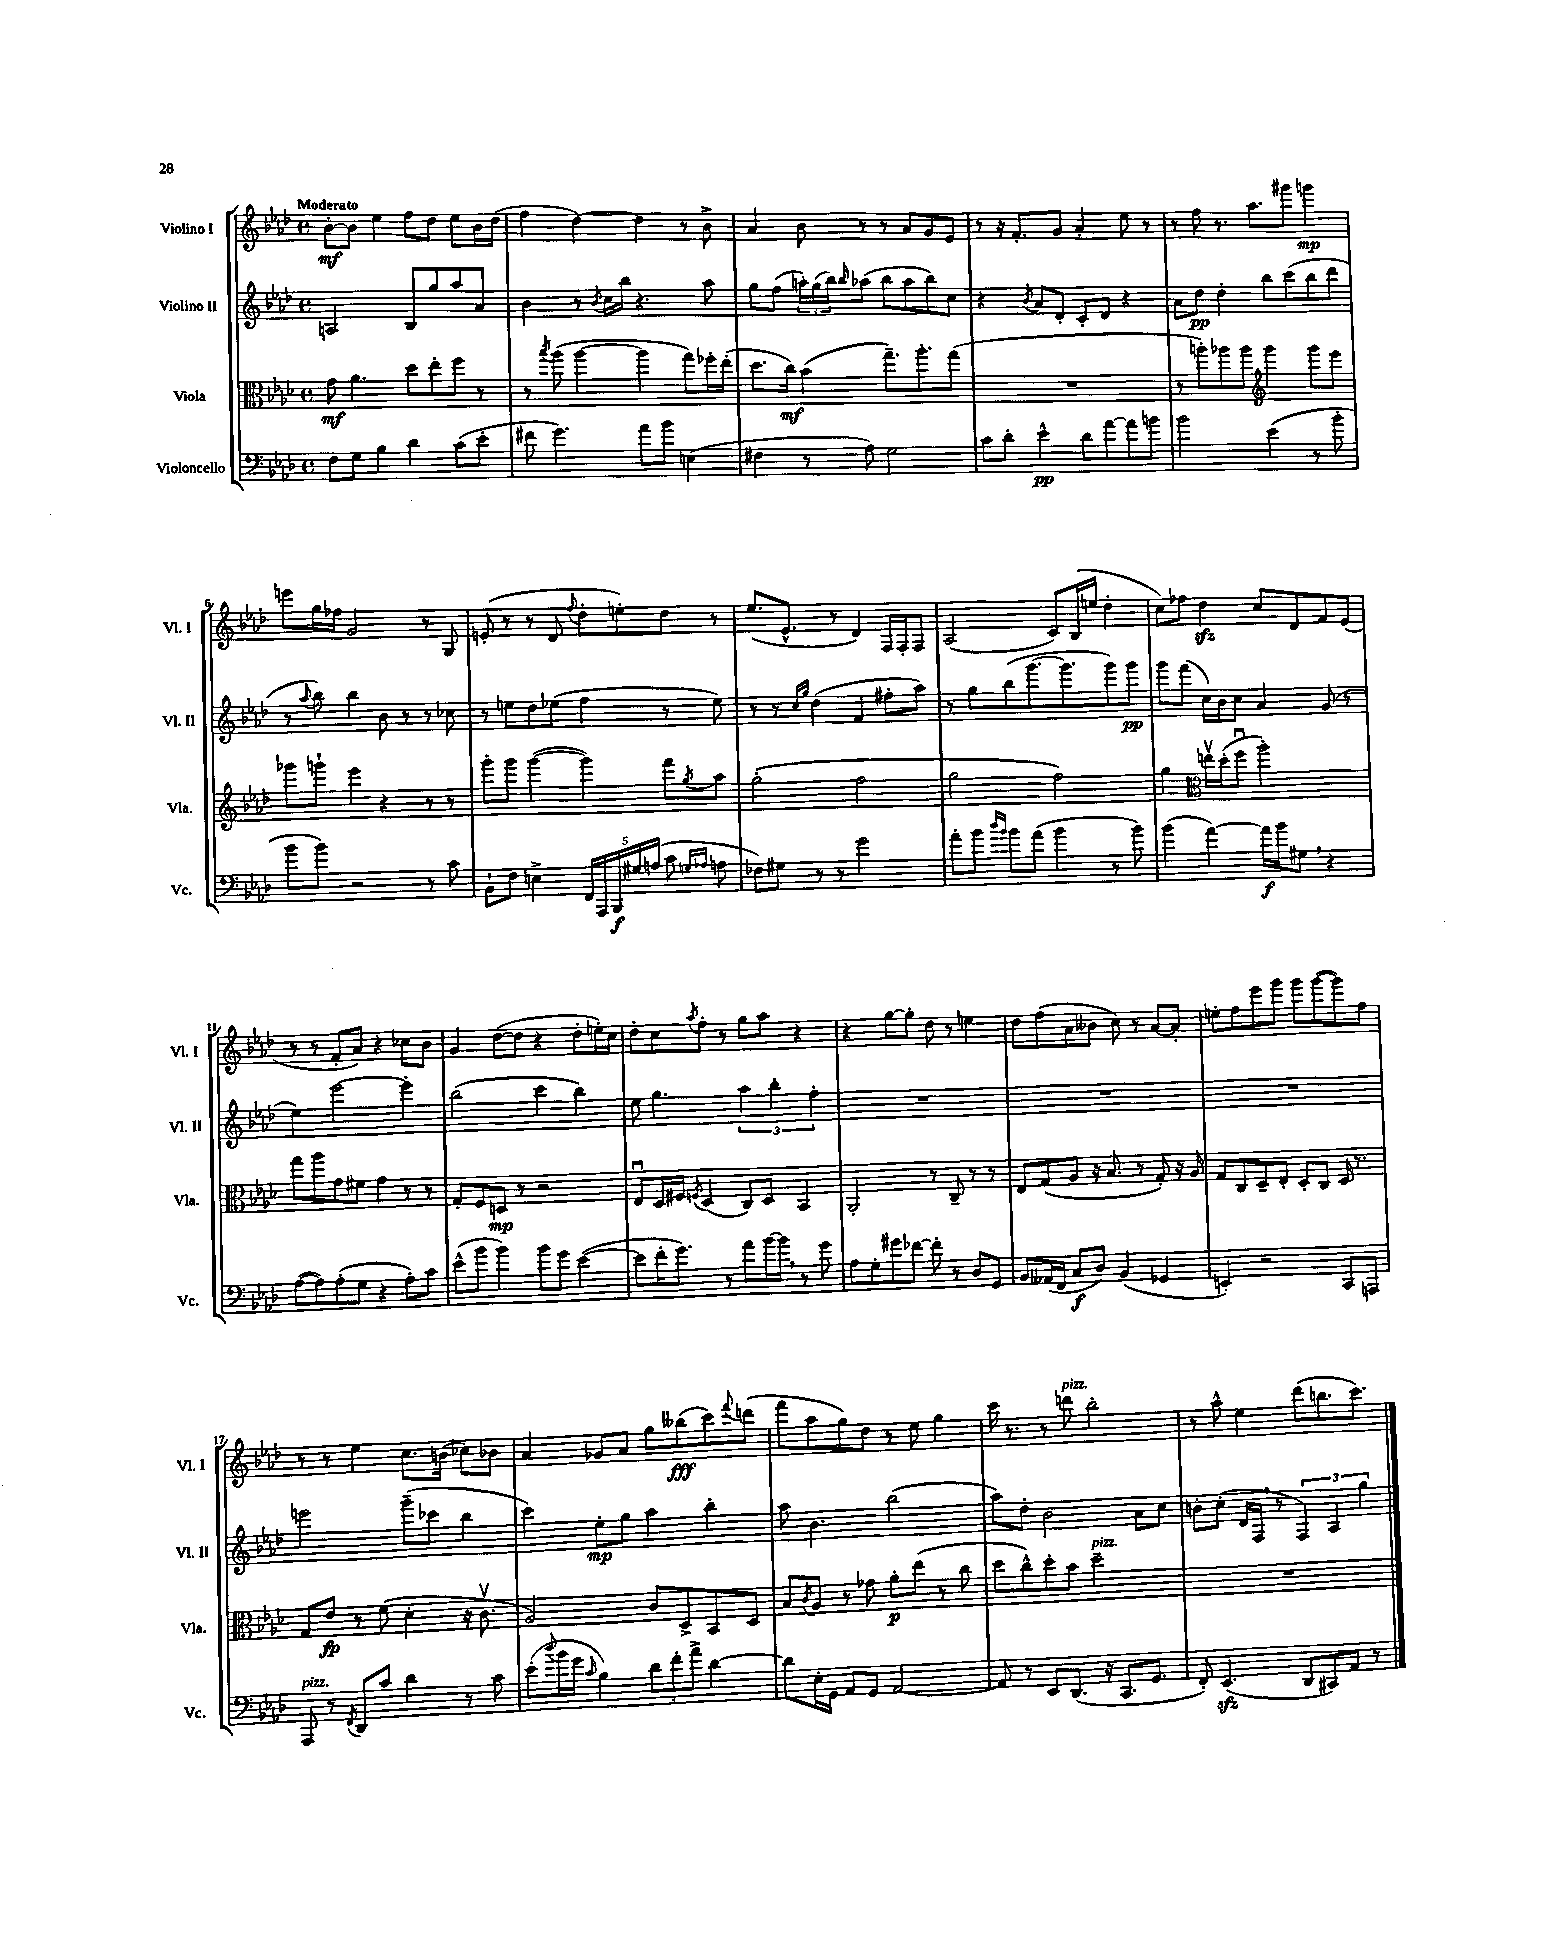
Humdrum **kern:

**kern	**kern	**kern	**kern
*staff4	*staff3	*staff2	*staff1
*clefF4	*clefC3	*clefG2	*clefG2
*k[b-e-a-d-]	*k[b-e-a-d-]	*k[b-e-a-d-]	*k[b-e-a-d-]
*M4/4	*M4/4	*M4/4	*M4/4
*met(c)	*met(c)	*met(c)	*met(c)
8F\L	8g\	2A/	[8b-'\L
8G\J	4.a-\	.	8b-\]J
4B-\	.	.	4ee-\
4d-\	8dd-\L	8B-/L	8ff\L
.	8ee-'\	8gg/	8dd-\J
(8c\L	8ff\J	8aa-/	8ee-\L
8e-'\J	8r	8a-/J	16b-\L
.	.	.	(16dd-\JJ
=	=	=	=
8f#\	8r	4b-\	4ff\
.	8qbb-/	.	.
4.g\)	(8aa-\	.	.
.	[4aa-\	8r	[4dd-\)
.	.	8qb-/	.
.	.	16cc\LL	.
.	.	16bb-\JJ	.
8a-\L	4aa-\]	4.r	4dd-\]
8b-\J	.	.	.
(4E\	8gg\L)	.	8r
.	16ff-'\L	8aa-\	8b-^\
.	(16ee-'\JJ	.	.
=	=	=	=
4F#\	8.dd-\L	8gg\L	4a-/
.	.	(8ff\J	.
.	16cc\Jk)	.	.
8r	(4b-\	24aa'\LL)	8b-\
.	.	(24gg\	.
.	.	24bb-\J)	.
.	.	16qqbb-/	.
8A-\)	.	(8aa-\J	8r
2G\	8.gg~\L)	8bb-\L	8r
.	.	8aa-\	8a-/L
.	8.aa-'\	.	.
.	.	8bb-\)	8g/
.	(8gg\J	8cc\J	8e-/J
=	=	=	=
8c\L	1r	4r	8r
8d-'\J	.	.	16r
.	.	.	8.f'/L
.	.	8qb-/	.
4e-^^\	.	8a-/L	.
.	.	8d-'/J	8g/J
8d-\L	.	8c'/L	4a-'/
[8a-\	.	8d-/J	.
8a-\]	.	4r	8ee-\
8b\J	.	.	8r
=	=	=	=
2b-\	8r	8a-\L	8r
.	8aa'\L)	8dd-\J	8ff\
.	8aa-\	4dd-'\	8.r
.	8aa-\J	.	.
.	.	.	8.aa-\L
*	*clefG2	*	*
(4e-\	4ggg\	8bb-\L	.
.	.	(8ccc\	8ggg#\J
8r	8ggg\L	8bb-\	4ggg\
8b-'\	8eee-\J	8ddd-\J	.
=	=	=	=
8b-\L	8ggg-\L	8r	8eee\L
.	.	8qqaa-/	.
8b-\J)	8ggg`\J	8bb-\)	16gg\L
.	.	.	16ff-\JJ
2r	4eee-\	4bb-\	2g/
.	4r	8b-\	.
.	.	8r	.
8r	8r	8r	8r
8c\	8r	8cc-\	8G/
=	=	=	=
8BB-`\L	8ggg'\L	8r	(8e'/
8F\J	8ggg\J	8ee\L	8r
4E^\	([4ggg\	8dd-\	8r
.	.	(8ee-\J	8d-/
.	.	.	8qqff/
20FF/LL	4ggg\])	4ff\	8dd-'\L
20AAA-/	.	.	.
20BBB-/	.	.	.
.	.	.	8ee'\)
20G#/	.	.	.
(20A/JJ	.	.	.
8c\	8fff\L	8r	8dd-\J
16qqG/LL	.	.	.
16qqA-/JJ	8qgg/	.	.
8A\	8aa-\J	8ee-\)	8r
=	=	=	=
8F-\L)	(2gg'\	8r	(8.ee-/L
8G#\J	.	8r	.
.	.	.	8.e-^^/J
.	.	16qqcc/LL	.
.	.	16qqgg/JJ	.
8r	.	(4dd-\	.
8r	.	.	8r
2g\	2ff\	4f/	4d-/)
.	.	8ff#'\L	16F/LL
.	.	.	16F'/J
.	.	8aa-\J)	8F/J
=	=	=	=
8a-'\L	2gg\	8r	(2A-/
8b-\J	.	8gg\L	.
16qqdd-/LL	.	.	.
16qqb-/JJ	.	.	.
8b-\L	.	(8bb-\	.
(8a-\J	.	[8.ggg\	.
4b-\	2ff\)	.	8c/L)
.	.	8.ggg\]	.
.	.	.	(16B-/L
.	.	.	16ee/JJ
8r	.	8ggg\)	4dd-'\
8b-\)	.	8ggg\J	.
=	=	=	=
(4b-\	4gg\	8ggg\L	8cc\L)
.	.	(8fff\J	8ff-\J
*	*clefC3	*	*
[4a-\)	16eev\LL	16cc\LL)	4dd-\
.	(16dd-'\J	16b-\J	.
.	8ffu\J	8cc\J	.
16a-\]LL	2aa-'\)	4a-/	8cc/L
16b-\J	.	.	.
8G#\J	.	.	8d-/
4r	.	(8g/	8f/
.	.	8r	(8e-/J
=	=	=	=
([8A-\L	8gg\L	4ee-\)	8r
8A-\])	8aa-\	.	8r
(8A-'\	8g\	[2eee-\	8f'/L
8G\J	8f#\J	.	8a-/J)
4r	4g\	.	4r
8A-'\L)	8r	4eee-'\]	8cc-\L
8c\J	8r	.	8b-\J
=	=	=	=
(8e-^^\L	8G'/L	(2bb-\	4g/
8b-\J	8F/	.	.
4b-\)	8D/J	.	([8dd-\L
.	8r	.	8dd-\]J
8b-\L	2r	4ccc\	4r
8g\J	.	.	.
([4e-\	.	4bb-\)	8dd-'\L
.	.	.	16ee'\L)
.	.	.	16cc\JJ
=	=	=	=
8e-\]L	8E-u/L	8ee-\	8dd-'\L
16f'\K	16D-/L	4.gg\	8cc\
8.g\J)	16F#/JJ	.	.
.	8qF/	.	8qaa-/
.	(4D-/	.	8ff'\J
8r	.	.	8r
8a-\L	8C/L)	6aa-\	8gg\L
[16b-\L	8D-/J	.	8aa-\J
.	.	6bb-'\	.
16b-\]JJ	.	.	.
8r	4BB-/	.	4r
.	.	6ff'\	.
8g\	.	.	.
=	=	=	=
8A-\L	2AA-'/	1r	4r
8G'\	.	.	.
8g#\	.	.	[8gg\L
[8f-\J	.	.	8gg'\]J
8f-'\]	8r	.	8dd-\
8r	8C~/	.	8r
8D-/L	8r	.	4ee\
8GG/J	8r	.	.
=	=	=	=
8BB-/L	8E-/L	1r	8dd-\L
(16AA--/L	(8G/	.	(8ff\
16FF/JJ	.	.	.
8C/L	8A-/J	.	8a-\
8D-/J)	16r	.	8b--\J
.	8.B-/	.	.
(4BB-/	.	.	8cc\)
.	8r	.	8r
4GG-/	8G'/)	.	[8a-/L
.	16r	.	8a-'/]J
.	16A-/	.	.
=	=	=	=
4EE'/)	8G/L	1r	8ee'\L
.	8C/	.	8ff\
2r	8D-~/	.	8eee-\
.	8E-'/J	.	8ggg\J
.	8D-'/L	.	8ggg\L
.	8C/J	.	([8ggg\
8CC/L	16D-/	.	8ggg\])
.	8.r	.	.
8AAA/J	.	.	8ff\J
=	=	=	=
8AAA-/	8G/L	2eee\	8r
8r	8e-/J	.	8r
8qFF/	.	.	.
8DD-/L	8r	.	4ee-\
8c/J	(8f\	.	.
4d-\	4d-'\	(8ggg~\L	8.cc\L
.	.	8ccc-\J	.
.	.	.	(16b\Jk
8r	16r	4bb-\	8cc-\L)
.	8.cv\	.	.
8c\	.	.	8b-\J
=	=	=	=
(8e-'\L	2A-/)	4ccc\)	4a-/
8qqdd-/	.	.	.
16b-\L	.	.	.
16g\JJ	.	.	.
16qqc/	.	.	.
4B-\)	.	8ee-'\L	8g-/L
.	.	8gg\J	8a-/J
12d-\L	8c/L	4aa-\	8gg\L
12f'\	.	.	.
.	8D-^/	.	(8bb--\
12a-^\J	.	.	.
[4d-\	8BB-/	4bb-'\	8ccc\)
.	.	.	8qqfff/
.	8D-/J	.	(8ddd\J
=	=	=	=
8d-\]L	8B-/L	8aa-\	8fff\L
.	8qc/	.	.
16E-'\L	8A-/J	4.b-\	8aa-\
16GG\JJ	.	.	.
8AA-/L	8r	.	8gg\)
8GG/J	8g-\	.	8dd-\J
[2AA-/	8a-'\L	(2bb-\	8r
.	(8ee-\J	.	8ee-\
.	8r	.	4gg\
.	8cc\	.	.
=	=	=	=
8AA-/]	8dd-\L	8aa-\L)	16ccc\
.	.	.	8.r
8r	8cc^^\)	8dd-'\J	.
8EE-/L	8dd-'\	2b-\	8r
(8.DD-/J	8b-\J	.	8ddd\
.	2dd-~\	.	2bb-'\
16r	.	.	.
8.CC/L	.	.	.
.	.	8a-\L	.
8.GG/J	.	.	.
.	.	8cc\J	.
=	=	=	=
8FF'/)	1r	8b'\L	8r
(4.EE-/	.	(8cc'\J	8aa-^^\
.	.	16d-/LL	4ee-\
.	.	16F/JJ	.
.	.	8r	.
8DD-/L	.	6F/)	(8ddd-\L
8CC#/)	.	.	8.bb\
.	.	6A-/	.
8AA-/J	.	.	.
.	.	.	8.ccc\J)
.	.	6gg\	.
8r	.	.	.
==	==	==	==
*-	*-	*-	*-
